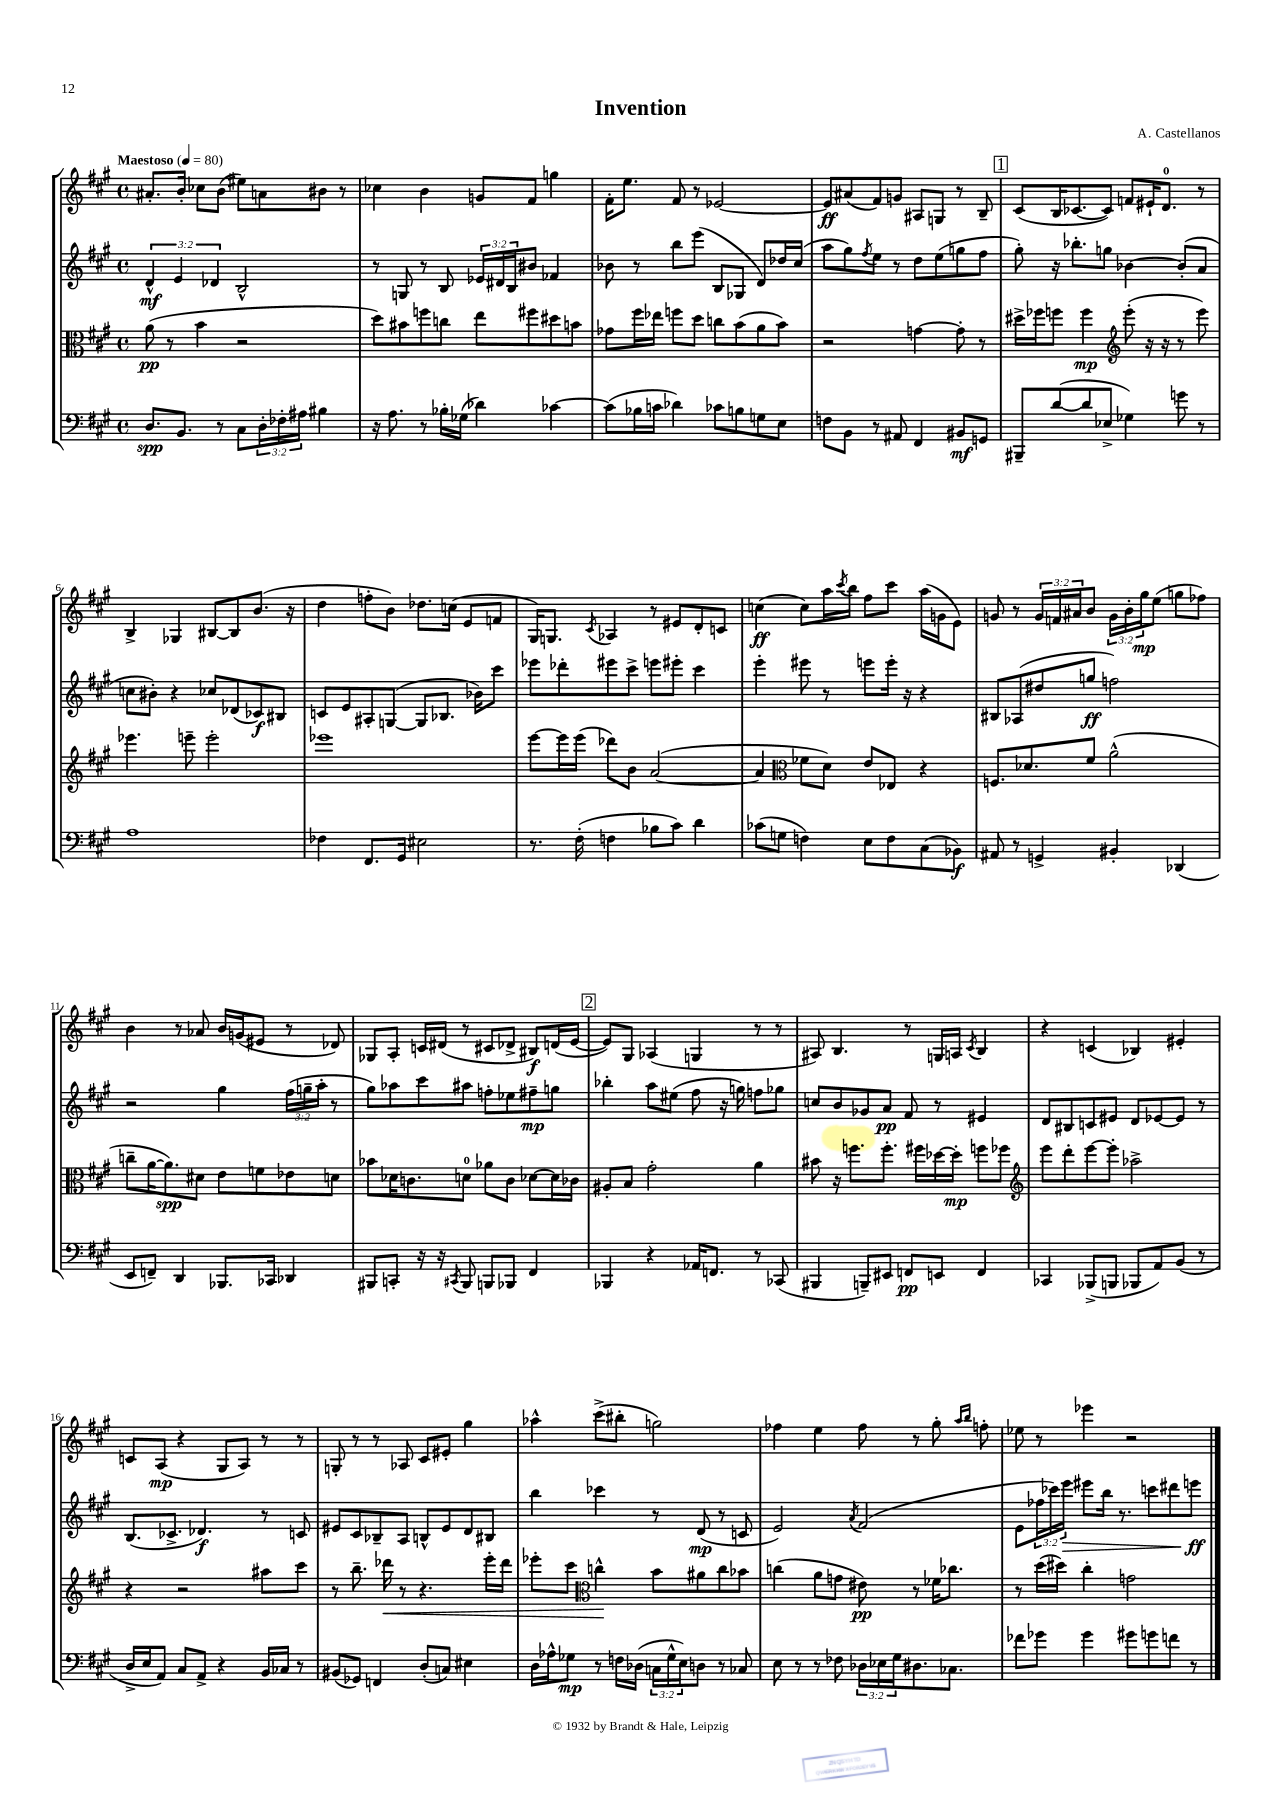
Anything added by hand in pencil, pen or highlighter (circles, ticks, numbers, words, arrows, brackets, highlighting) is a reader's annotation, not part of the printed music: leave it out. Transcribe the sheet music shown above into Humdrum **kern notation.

**kern	**dynam	**kern	**dynam	**kern	**dynam	**kern	**dynam
*part4	*part4	*part3	*part3	*part2	*part2	*part1	*part1
*staff4	*staff4	*staff3	*staff3	*staff2	*staff2	*staff1	*staff1
*clefF4	*	*clefC3	*	*clefG2	*	*clefG2	*
*k[f#c#g#]	*	*k[f#c#g#]	*	*k[f#c#g#]	*	*k[f#c#g#]	*
*M4/4	*	*M4/4	*	*M4/4	*	*M4/4	*
*met(c)	*	*met(c)	*	*met(c)	*	*met(c)	*
*MM80	*	*MM80	*	*MM80	*	*MM80	*
=1	=1	=1	=1	=1	=1	=1	=1
!	!	!	!	!	!	!LO:TX:a:B:t=Maestoso	!
8.D/L	spp	(8a\	pp	6d^^/	mf	8.a#X'/L	.
.	.	8r	.	.	.	.	.
.	.	.	.	6e/	.	.	.
8.BB/J	.	.	.	.	.	16b'/Jk	.
.	.	4b\	.	.	.	8cc-X\L	.
.	.	.	.	6d-X/	.	.	.
8r	.	.	.	.	.	(8b\J	.
8C#\L	.	2r	.	2B^^/	.	8ee#X\L)	.
24D'\L	.	.	.	.	.	8an\	.
24F-X'\	.	.	.	.	.	.	.
24A#X\JJ	.	.	.	.	.	.	.
4B#X\	.	.	.	.	.	8b#X\J	.
.	.	.	.	.	.	8r	.
=2	=2	=2	=2	=2	=2	=2	=2
16r	.	8dd\L)	.	8r	.	4cc-X\	.
8.A\	.	.	.	.	.	.	.
.	.	8b#X\	.	8Gn/	.	.	.
8r	.	8ffn\	.	8r	.	4b\	.
16B-X'\LL	.	8ccn\J	.	8B/	.	.	.
(16G-X\JJ	.	.	.	.	.	.	.
4d-X\)	.	8ee\L	.	24e-X/LL	.	8gn/L	.
.	.	.	.	24d#X/	.	.	.
.	.	.	.	24B/J	.	.	.
.	.	8ff#X\	.	8b#X/J	.	8f#/J	.
[4c-X\	.	8dd#X\	.	4f-X/	.	4ggn\	.
.	.	8bn\J	.	.	.	.	.
=3	=3	=3	=3	=3	=3	=3	=3
(8c-\L]	.	8g-X\L	.	8b-X\	.	16f#'\KL	.
.	.	.	.	.	.	8.ee\J	.
16B-X\L	.	16ff#\L	.	8r	.	.	.
16cn\JJ	.	16ee-X\JJ	.	.	.	.	.
4d-X\)	.	8ffn\L	.	8bb\L	.	8f#/	.
.	.	8dd\J	.	(8eee\J	.	8r	.
8c-X\L	.	8ccn\L	.	8B/L	.	[2e-X/	.
8Bn\	.	(8b\	.	8G-X/J	.	.	.
8Gn\	.	8a\	.	8d/L)	.	.	.
8E\J	.	8b\J)	.	16dd-X/L	.	.	.
.	.	.	.	(16cc#/JJ	.	.	.
=4	=4	=4	=4	=4	=4	=4	=4
8Fn\L	.	2r	.	8aa\L	.	8e-/L]	ff
8BB\J	.	.	.	8gg#\)	.	(8a#X/	.
.	.	.	.	8qff#/	.	.	.
8r	.	.	.	8ee\J	.	8f#/)	.
8AA#X/	.	.	.	8r	.	8gn/J	.
4FF#/	.	[4gn\	.	8dd\L	.	8A#X/L	.
.	.	.	.	(8ee\	.	8Gn/J	.
8BB#X/L	mf	8g'\]	.	8ggn\	.	8r	.
8GGn/J	.	8r	.	8ff#\J	.	8B~/	.
!!LO:REH:place=s1:t=1
=5	=5	=5	=5	=5	=5	=5	=5
8BBB#X~/L	.	16dd#X^\LL	.	8gg#'\)	.	(8c#/L	.
.	.	16ff-X\J	.	.	.	.	.
([8d/	.	8ffn\J	.	16r	.	16B/K	.
.	.	.	.	8.bb-X'\L	.	[8.c-X/	.
8d/]	.	4ff\	mp	.	.	.	.
8E-X^/J	.	.	.	8ggn\J	.	8c-/J])	.
*	*	*clefG2	*	*	*	*	*
4G-X\)	.	(8eee'\	.	[4b-X\	.	8fn/L	.
.	.	16r	.	.	.	16e#X`/K	.
.	.	16r	.	.	.	8.d/J	.
8gn\	.	8r	.	(8b-'/L]	.	.	.
8r	.	8eee\)	.	8a/J	.	8r	.
!!LO:LB:g=z
=6	=6	=6	=6	=6	=6	=6	=6
1A	.	4.eee-X\	.	8ccn\L	.	4B^/	.
.	.	.	.	8b#X'\J)	.	.	.
.	.	.	.	4r	.	4G-X/	.
.	.	8eeen~\	.	.	.	.	.
.	.	2eee'\	.	8cc-X/L	.	[8B#X/L	.
.	.	.	.	(8d-X/	.	8B#/]	.
.	.	.	.	8c-X/)	f	(8.b/J	.
.	.	.	.	8B#X/J	.	.	.
.	.	.	.	.	.	16r	.
=7	=7	=7	=7	=7	=7	=7	=7
4F-X\	.	1eee-X	.	8cn/L	.	4dd\	.
.	.	.	.	8e/	.	.	.
8.FF#/L	.	.	.	8A#X'/	.	8ffn'\L	.
.	.	.	.	([8Gn/J	.	8b\J)	.
16GG#/Jk	.	.	.	.	.	.	.
2E#X\	.	.	.	8G/L]	.	8.dd-X\L	.
.	.	.	.	8.B-X/J	.	.	.
.	.	.	.	.	.	(16ccn\Jk	.
.	.	.	.	.	.	8e/L	.
.	.	.	.	16b-X\KL)	.	.	.
.	.	.	.	8ccc#\J	.	8fn/J	.
=8	=8	=8	=8	=8	=8	=8	=8
8.r	.	[8eee\L	.	8eee-X\L	.	16G#/KL)	.
.	.	.	.	.	.	8.Gn/J	.
.	.	16eee\L]	.	8ddd-X'\	.	.	.
(16F#'\	.	(16eee\JJ	.	.	.	.	.
.	.	.	.	.	.	8qc#/	.
4Fn\	.	8ddd-X\L)	.	8eee#X\	.	4A-X/	.
.	.	8b\J	.	8ccc#^\J	.	.	.
8B-X\L	.	([2a/	.	8eeen\L	.	8r	.
8c#\J)	.	.	.	8eee#X'\J	.	8e#X/L	.
4d\	.	.	.	4ccc#\	.	8d'/	.
.	.	.	.	.	.	8cn/J	.
=9	=9	=9	=9	=9	=9	=9	=9
(8c-X\L	.	4a/]	.	4eee'\	.	(4ccn\	ff
8Gn\J	.	.	.	.	.	.	.
*	*	*clefC3	*	*	*	*	*
4Fn\)	.	8f-X\L	.	8eee#X\	.	8cc\L)	.
.	.	8d\J)	.	8r	.	16aa\L	.
.	.	.	.	.	.	8qccc#/	.
.	.	.	.	.	.	16bb\JJ	.
8E\L	.	8e/L	.	8eeen\L	.	8ff#\L	.
8F\	.	8E-X/J	.	16eee'\Jk	.	8ccc#\J	.
.	.	.	.	16r	.	.	.
(8C#\	.	4r	.	4r	.	(16aa\LL	.
.	.	.	.	.	.	16gn\J	.
8BB-X\J)	f	.	.	.	.	8e\J)	.
=10	=10	=10	=10	=10	=10	=10	=10
8AA#X/	.	8.Fn/L	.	8B#X/L	.	8gn/	.
8r	.	.	.	(8A-X/	.	8r	.
.	.	8.d-X/	.	.	.	.	.
4GGn^/	.	.	.	8dd#X/	.	24g/LL	.
.	.	.	.	.	.	24fn/	.
.	.	.	.	.	.	24a#X/J	.
.	.	8f#/J	.	8ggn/J	ff	8b/J	.
4BB#X'/	.	(2a^^\	.	2ffn\)	.	24g\LL	.
.	.	.	.	.	.	24b'\	.
.	.	.	.	.	.	24gg#\J	mp
.	.	.	.	.	.	(8ee\J	.
(4DD-X/	.	.	.	.	.	8ggn\L	.
.	.	.	.	.	.	8ff-X\J)	.
!!LO:LB:g=z
=11	=11	=11	=11	=11	=11	=11	=11
8EE/L	.	8ccn~\L	.	2r	.	4b\	.
8FFn~/J)	.	[16a\K	.	.	.	.	.
.	.	8.a\])	spp	.	.	.	.
4DD/	.	.	.	.	.	8r	.
.	.	8d#X\J	.	.	.	8a-X/	.
8.BBB-X/L	.	8e\L	.	4gg#\	.	16b/LL	.
.	.	.	.	.	.	(16gn/J	.
.	.	8fn\	.	.	.	8e#X/J	.
16CC-X/Jk	.	.	.	.	.	.	.
4DD-X/	.	8e-X\	.	(24ff#\LL	.	8r	.
.	.	.	.	24ggn~\	.	.	.
.	.	.	.	24aa'\JJ	.	.	.
.	.	8dn\J	.	8r	.	8d-X/)	.
=12	=12	=12	=12	=12	=12	=12	=12
8BBB#X/L	.	8b-X\L	.	8gg#\L)	.	8G-X/L	.
8CCn'/J	.	16d-X\K	.	8aa-X\	.	8A'/J	.
.	.	8.cn\	.	.	.	.	.
16r	.	.	.	8ccc#\	.	16cn/LL	.
16r	.	.	.	.	.	(16d#X/JJ	.
8qCC#X/	.	.	.	.	.	.	.
8BBB#/	.	8dn\J	.	8aa#X\J	.	8r	.
8BBBn/L	.	8a-X\L	.	8ffn'\L	.	8c#X/L	.
8BBB-X/J	.	8c\J	.	8ee-X\	.	8d-X^/J	.
4FF#/	.	[8d-X\L	.	8ff#X~\	mp	8B#X/L)	f
.	.	16d-\L]	.	8ggn\J	.	(16dn/L	.
.	.	16c-X\JJ	.	.	.	[16e/JJ	.
!!LO:REH:place=s1:t=2
=13	=13	=13	=13	=13	=13	=13	=13
4BBB-X/	.	8A#X'/L	.	4bb-X'\	.	8e/L])	.
.	.	8B/J	.	.	.	8G#/J	.
4r	.	2g#'\	.	8aa\L	.	(4A-X/	.
.	.	.	.	(8ee#X\J	.	.	.
16AA-X/KL	.	.	.	8ff#\	.	4Gn/	.
8.FFn/J	.	.	.	.	.	.	.
.	.	.	.	16r	.	.	.
.	.	.	.	16ggn\)	.	.	.
8r	.	4a\	.	8ffn\L	.	8r	.
(8CC-X/	.	.	.	8gg-X\J	.	8r	.
=14	=14	=14	=14	=14	=14	=14	=14
4BBB#X/	.	8b#X\	.	8ccn/L	.	8A#X/)	.
.	.	16r	.	8b/	.	4.B/	.
.	.	8.ffn\L	.	.	.	.	.
8BBBn~/L)	.	.	.	8g-X/	.	.	.
8EE#X/J	.	8.ff'\J	.	8a/J	pp	.	.
8FFn/L	pp	.	.	8f#/	.	8r	.
.	.	16ff#X\LL	.	.	.	.	.
8EEn/J	.	[16dd-X\	.	8r	.	16Gn/LL	.
.	.	16dd-'\JJ]	mp	.	.	16An/JJ	.
.	.	.	.	.	.	8qc#/	.
4FF/	.	8ffn\L	.	4e#X/	.	4B/	.
.	.	8ff-X\J	.	.	.	.	.
=15	=15	=15	=15	=15	=15	=15	=15
*	*	*clefG2	*	*	*	*	*
4CC-X/	.	8eee\L	.	8d/L	.	4r	.
.	.	8ddd'\	.	8B#X/	.	.	.
(8BBB-X^/L	.	[8eee\	.	8cn/	.	(4cn/	.
8BBBn/J	.	8eee'\J]	.	8e#X/J	.	.	.
8BBB-X/L	.	2aa-X^\	.	8d/L	.	4B-X/)	.
8AA/)	.	.	.	[8e-X/	.	.	.
(8BB/J	.	.	.	8e-/J]	.	4e#X'/	.
8r	.	.	.	8r	.	.	.
!!LO:LB:g=z
=16	=16	=16	=16	=16	=16	=16	=16
16D^/LL	.	4r	.	(8.B/L	.	8cn/L	.
16E/J	.	.	.	.	.	.	.
8AA/J)	.	.	.	.	.	(8A/J	mp
.	.	.	.	8.c-X^/J	.	.	.
8C#/L	.	2r	.	.	.	4r	.
8AA^/J	.	.	.	4.d-X/)	f	.	.
4r	.	.	.	.	.	8G#/L	.
.	.	.	.	.	.	8A/J)	.
16BB/LL	.	8aa#X\L	.	8r	.	8r	.
16C-X/JJ	.	.	.	.	.	.	.
8r	.	8ccc#\J	.	8cn/	.	8r	.
=17	=17	=17	=17	=17	=17	=17	=17
(8BB#X/L	.	8r	.	8e#X/L	.	8Gn'/	.
8GG-X/J)	.	8.bb~\	.	8c#/	.	8r	.
4FFn/	.	.	.	8B-X~/	.	8r	.
!	!	!	!LO:HP:b	!	!	!	!
.	.	16ddd-X\	<	.	.	.	.
.	.	8r	.	8A/J	.	8A-X/	.
(8D'/L	.	4.r	.	8Bn^^/L	.	8c#/L	.
8Cn/J)	.	.	.	8e#/	.	8e#X'/J	.
4E#X\	.	.	.	8d/	.	4gg#\	.
.	.	16eee'\LL	.	8B#X/J	.	.	.
.	.	16ddd-\JJ	.	.	.	.	.
=18	=18	=18	=18	=18	=18	=18	=18
16D\LL	.	8eee-X'\L	.	4bb\	.	4aa-X^^\	.
16A-X^^\J	.	.	.	.	.	.	.
8G-X\J	mp	8ccc#\J	.	.	.	.	.
*	*	*clefC3	*	*	*	*	*
8r	.	4ccn^^\	.	4ccc-X\	.	(8ccc#^\L	.
16Fn\LL	.	.	.	.	.	8bb#X'\J	.
(16D-X\JJ	.	.	.	.	.	.	.
24Cn\LL	.	8b\L	[	8r	.	2ggn\)	.
24G-^^\	.	.	.	.	.	.	.
24E\J)	.	.	.	.	.	.	.
8Dn\J	.	8a#X\	.	(8d/	mp	.	.
8r	.	8cc\	.	8r	.	.	.
8C-X/	.	8b-X\J	.	8cn/	.	.	.
=19	=19	=19	=19	=19	=19	=19	=19
8E\	.	(4ccn\	.	2e/)	.	4ff-X\	.
8r	.	.	.	.	.	.	.
8r	.	8a\L	.	.	.	4ee\	.
8F-X\	.	8gn\J	.	.	.	.	.
.	.	.	.	8qa/	.	.	.
24D-X\LL	.	8e#X\)	pp	(2f#/	.	8ff-\	.
24E-X\	.	.	.	.	.	.	.
24G#\J	.	.	.	.	.	.	.
8.D#X\	.	8r	.	.	.	8r	.
.	.	16f-X\KL	.	.	.	8gg#'\	.
8.C-X\J	.	8.cc-X\J	.	.	.	.	.
.	.	.	.	.	.	16qqaa/LL	.
.	.	.	.	.	.	16qqbb/JJ	.
.	.	.	.	.	.	8ffn'\	.
=20	=20	=20	=20	=20	=20	=20	=20
8f-X\L	.	8r	.	8e\L	.	8ee-X\	.
8g-X\J	.	(16dd\LL	.	24ff-X\L	.	8r	.
.	.	.	.	24ccc-X\)	.	.	.
.	.	16dd#X\JJ)	.	.	.	.	.
!	!	!	!	!	!LO:HP:b	!	!
.	.	.	.	24eee\JJ	>	.	.
4g-\	.	4cc#'\	.	8eee#X\L	.	4eee-X\	.
.	.	.	.	16bb\Jk	.	.	.
.	.	.	.	8.r	.	.	.
8g#X\L	.	2gn\	.	.	.	2r	.
8gn\	.	.	.	8cccn\L	.	.	.
8fn\J	.	.	.	8ddd#X\	.	.	.
8r	.	.	.	8eeen\J	ff	.	.
.	.	.	.	.	]	.	.
==	==	==	==	==	==	==	==
*-	*-	*-	*-	*-	*-	*-	*-
